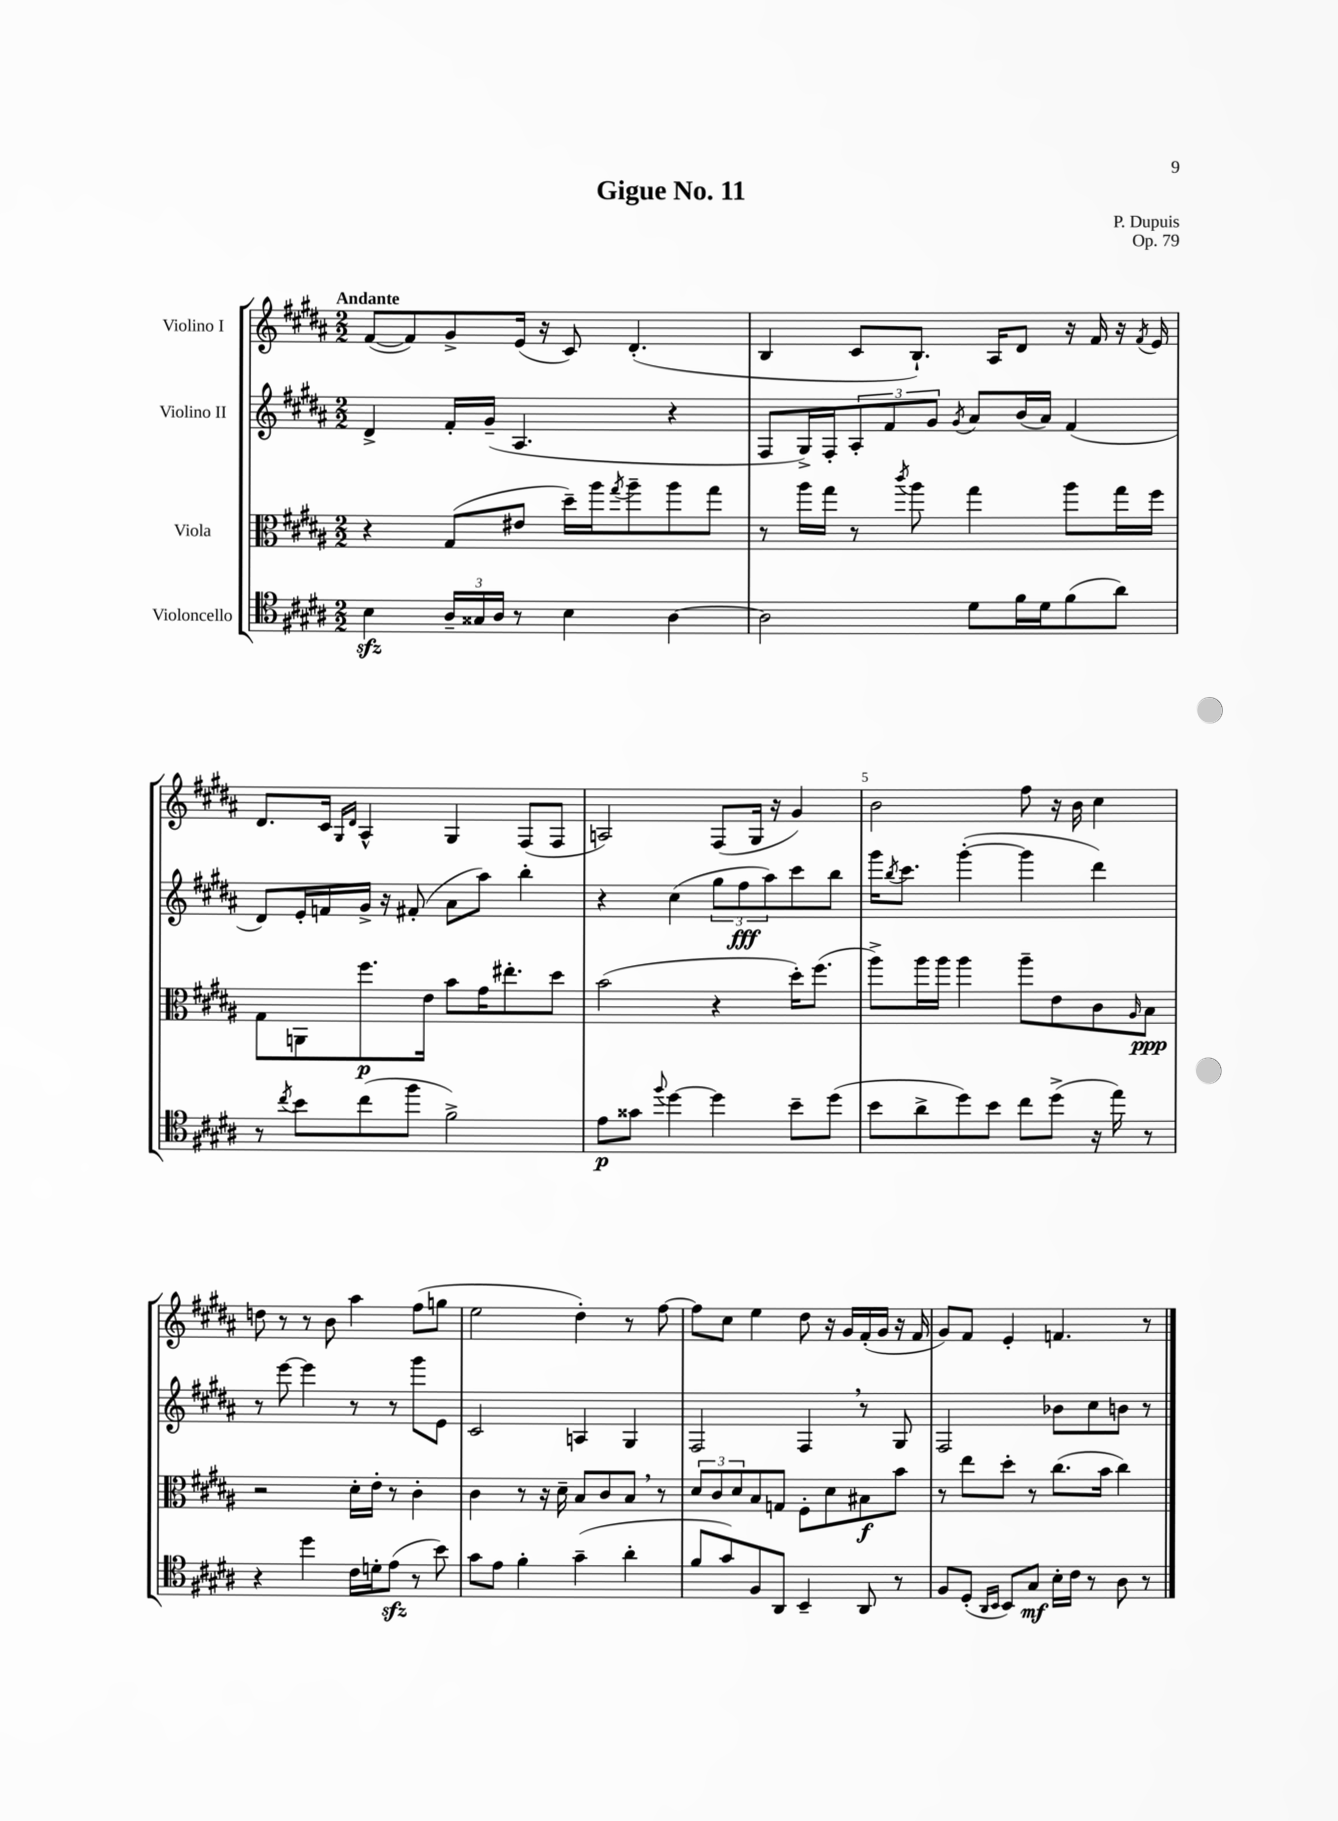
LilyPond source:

\header { title = "Gigue No. 11" composer = "P. Dupuis" opus = "Op. 79" }
<<
\new StaffGroup <<
\new Staff = "s0" \with { instrumentName = "Violino I" } {
    \clef treble \key b \major \numericTimeSignature \time 2/2 \tempo "Andante"
    fis'8~( fis'8) gis'8-> e'16( r16 cis'8) dis'4.-.( |
    b4 cis'8 b8.-!) ais16 dis'8 r16 fis'16 r16 \acciaccatura { fis'8 } e'16 |
    dis'8. cis'16 \grace { gis16 dis'16 } ais4-^ gis4 fis8( fis8 |
    a2) fis8( gis16 r16 gis'4) |
    b'2 fis''8 r16 b'16 cis''4 |
    d''8 r8 r8 b'8 ais''4 fis''8( g''8 |
    e''2 dis''4-.) r8 fis''8~ |
    fis''8 cis''8 e''4 dis''8 r16 gis'16 fis'16-.( gis'16 r16 fis'16 |
    gis'8) fis'8 e'4-. f'4. r8 \bar "|." |
}
\new Staff = "s1" \with { instrumentName = "Violino II" } {
    \clef treble \key b \major \numericTimeSignature \time 2/2
    dis'4-> fis'16-. gis'16--( ais4. r4 |
    fis8 gis16->) fis16-. \tuplet 3/2 { ais8-. fis'8 gis'8 } \acciaccatura { gis'8 } ais'8 b'16( ais'16) fis'4( |
    dis'8) e'16-. f'16 gis'16-> r16 fis'8-.( ais'8 ais''8) b''4-. |
    r4 cis''4( \tuplet 3/2 { gis''8 fis''8\fff ais''8) } cis'''8 b''8 |
    gis'''16 \acciaccatura { b''8 } cis'''8. gis'''4~-.( gis'''4 dis'''4) |
    r8 e'''8~ e'''4 r8 r8 gis'''8 e'8 |
    cis'2 a4 gis4 |
    fis2 fis4 \breathe r8 gis8 |
    fis2 bes'8 cis''8 b'8 r8 \bar "|." |
}
\new Staff = "s2" \with { instrumentName = "Viola" } {
    \clef alto \key b \major \numericTimeSignature \time 2/2
    r4 gis8( eis'8 dis''16--) ais''16 \acciaccatura { gis''8 } ais''8-- ais''8 gis''8 |
    r8 ais''16 gis''16 r8 \acciaccatura { cis'''8 } ais''8 gis''4 ais''8 gis''16 fis''16 |
    gis8 a,8 fis''8.\p e'16 b'8 gis'16 eis''8.-. dis''8 |
    b'2( r4 dis''16-.) fis''8.( |
    ais''8->) ais''16 ais''16 ais''4 ais''8-- e'8 cis'8 \grace { ais16 } b8\ppp |
    r2 dis'16-. e'16-. r8 cis'4-. |
    cis'4 r8 r16 dis'16-- b8 cis'8 b8 \breathe r8 |
    \tuplet 3/2 { dis'8 cis'8 dis'8 } b8 g8 fis8-. dis'8 bis8\f b'8 |
    r8 e''8 dis''8-. r8 cis''8.( b'16 cis''4) \bar "|." |
}
\new Staff = "s3" \with { instrumentName = "Violoncello" } {
    \clef tenor \key b \major \numericTimeSignature \time 2/2
    b4\sfz \tuplet 3/2 { ais16-- gisis16 ais16 } r8 b4 ais4~ |
    ais2 dis'8 fis'16 dis'16 fis'8( ais'8) |
    r8 \acciaccatura { cis''8 } b'8 cis''8( fis''8 fis'2->) |
    e'8\p gisis'8 \appoggiatura { fis''8 } dis''4~ dis''4 b'8-- dis''8( |
    b'8 ais'8-> dis''8) b'8 cis''8 dis''8->( r16 e''16) r8 |
    r4 dis''4 cis'16 d'16-. e'8\sfz( r8 b'8) |
    gis'8 e'8 fis'4-. gis'4--( ais'4-. |
    fis'8 gis'8) fis8 ais,8 b,4-- ais,8 r8 |
    fis8 dis8-.( \grace { ais,16 b,16 } b,8) gis8\mf b16-. cis'16 r8 ais8 r8 \bar "|." |
}
>>
>>
\layout { \context { \Score \override BarNumber.break-visibility = ##(#f #t #t) barNumberVisibility = #(every-nth-bar-number-visible 5) } }
